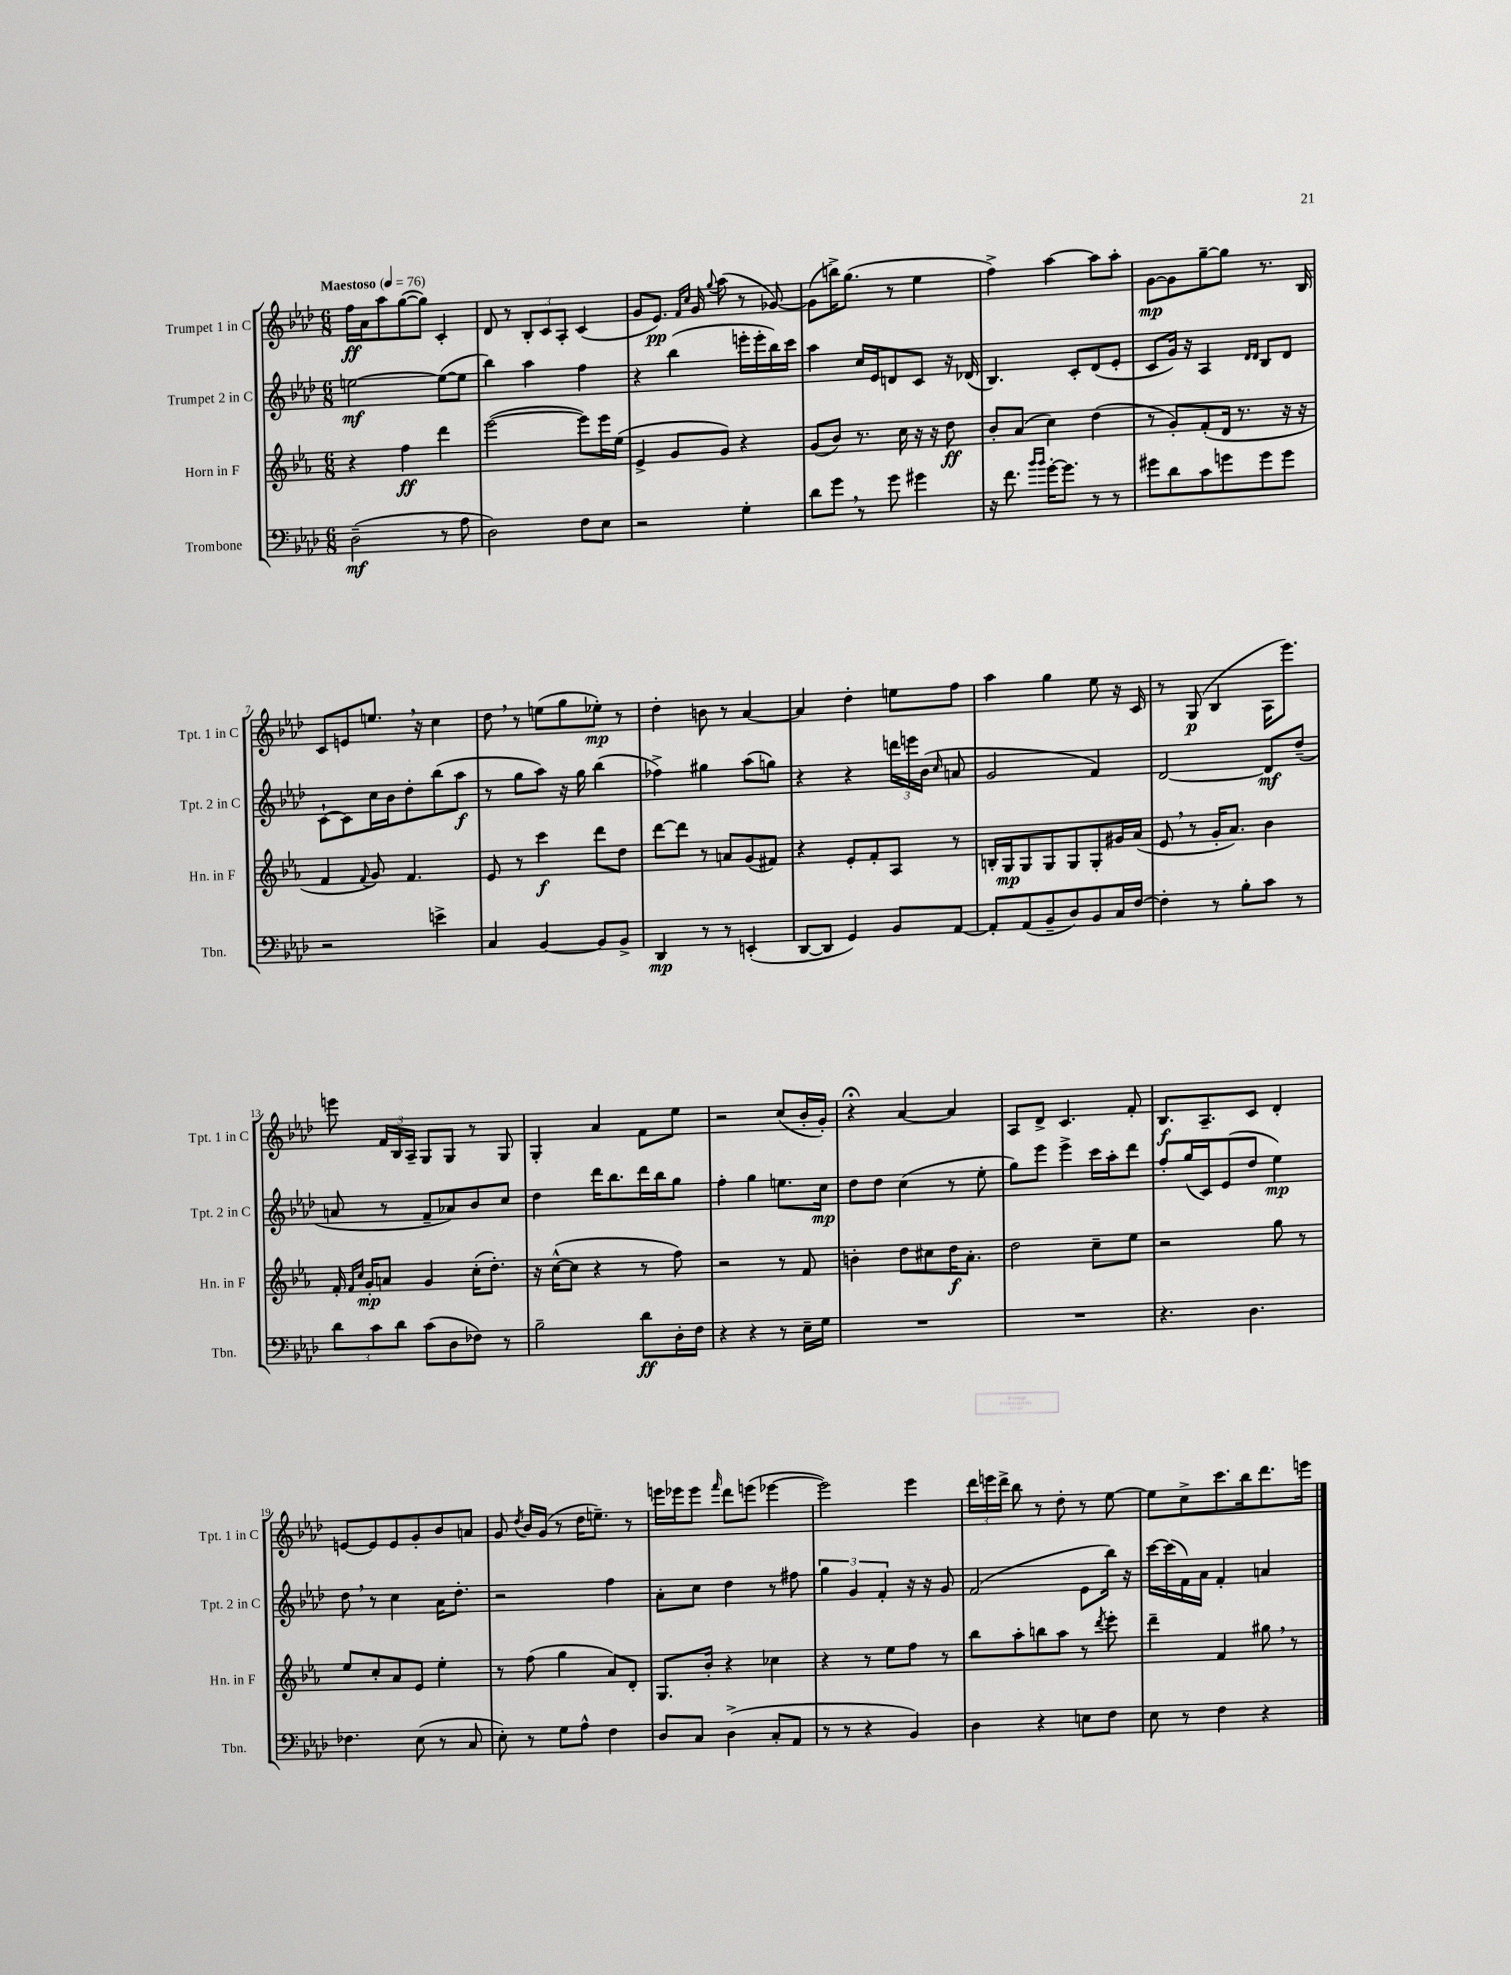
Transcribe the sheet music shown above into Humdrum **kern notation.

**kern	**kern	**kern	**kern
*staff4	*staff3	*staff2	*staff1
*clefF4	*clefG2	*clefG2	*clefG2
*k[b-e-a-d-]	*k[b-e-a-]	*k[b-e-a-d-]	*k[b-e-a-d-]
*M6/8	*M6/8	*M6/8	*M6/8
*MM76	*MM76	*MM76	*MM76
(2D-~	4r	[2ee	16ff
.	.	.	16a-
.	.	.	8aa-
.	4ff	.	([8gg
.	.	.	8gg])
8r	4ddd	(8ee_	4c'
8A-	.	8ee]	.
=	=	=	=
2D-)	([2eee-	4bb-)	8d-
.	.	.	8r
.	.	4aa-	12B-'
.	.	.	12c
.	.	.	12A-'
8F	8eee-])	4ff	(4c
8E-	16eee-	.	.
.	(16ee-	.	.
=	=	=	=
2r	4e-^	4r	8g
.	.	.	8.e-)
.	8g	(4bb-	.
.	.	.	16qqf
.	.	.	16qqcc
.	.	.	16g
.	.	.	8qqgg
.	8g)	.	(8aa-
4G'	4r	16eee'	8r
.	.	16eee'	.
.	.	16bb-)	[8g-)
.	.	16ccc	.
=	=	=	=
8d-	(8g	4aa-	(8g-]
8g	8b-)	.	16bb^)
.	.	.	(8.gg
8r	8.r	16cc	.
.	.	16e-	.
8g	.	8d	8r
.	16cc	.	.
4g#	16r	8c	4ee-
.	16r	.	.
.	8dd	16r	.
.	.	(16d-	.
=	=	=	=
16r	8b-'	4.B-)	4ff^)
8.f	.	.	.
.	(8a-	.	.
16qqb-	.	.	.
16qqb-	.	.	.
[16g'	4cc)	.	[4aa-
8.g]	.	.	.
.	.	8c'	.
8r	(4dd	(8d-	8aa-]
8r	.	8e-'	8aa-'
=	=	=	=
8g#	8r	8c	[8g
8d-	8g')	16g)	8g]
.	.	16r	.
8c	(8f'	4A-	[8gg~
8g	16d	.	8gg]
.	8.r	.	.
.	.	16qqd-	.
.	.	16qqd-	.
8g	.	8B-	8.r
8g	16r	8d-	.
.	16r	.	16B-
=	=	=	=
2r	4f	[8c`	8c
.	.	8c]	8e
.	8qqf	.	.
.	8g)	16cc	8.ee
.	.	16b-	.
.	4.f	8dd-'	.
.	.	.	16r
4e^	.	(8bb-	4cc
.	.	8aa-	.
=	=	=	=
4C	8e-	8r	8dd-
.	8r	8gg	8r
[4BB-	4ccc	8aa-)	(8ee
.	.	16r	8gg
.	.	16gg	.
8BB-]	8ddd	(4bb-	8ee-')
8BB-^	8dd	.	8r
=	=	=	=
4DD-	[8ddd	4ff-^)	4dd-'
.	8ddd]	.	.
8r	8r	4gg#	8b
8r	8a	.	8r
(4EE'	(8g	(8aa-	[4a-
.	8f#)	8gg)	.
=	=	=	=
[8DD-	4r	4r	4a-]
8DD-]	.	.	.
4GG)	8e-'	4r	4dd-'
.	8f'	.	.
8BB-	8A-	24ddd	8ee
.	.	24eee	.
.	.	(24b-	.
.	.	16qqcc	.
[8AA-	8r	8a	8ff
=	=	=	=
8AA-']	16B'	2g	4aa-
.	16G	.	.
(8AA-	8G	.	.
8BB-~	8G	.	4gg
8D-)	8G	.	.
8BB-	8G'	4f)	8ee-
16C	16g#	.	16r
[16F	(16a-	.	16c
=	=	=	=
4F']	8e-	[2d-	8r
.	8r	.	(8G
8r	16g'	.	4B-
.	8.a-)	.	.
8B-'	.	.	.
8c	4b-	8d-]	16A-
.	.	.	8.eee-)
8r	.	(8dd-~	.
=	=	=	=
12d-	16f'	8a	8eee
.	16qqf	.	.
.	16qqcc	.	.
.	16g'	.	.
12c	.	.	.
.	8a	8r	24f
12d-	.	.	24B-
.	.	.	24A-~
(8c	4g	8f~	8G
8D-	.	8a-)	8G
8F-)	(16cc'	8b-	8r
.	8.dd')	.	.
8r	.	8cc	8G
=	=	=	=
2B-~	16r	4dd-	4G'
.	([16cc^^	.	.
.	8cc]	.	.
.	4r	16ddd-	4a-
.	.	8.bb-	.
8d-	8r	16ddd-	8f
.	.	16bb-	.
16D-'	8ff)	8gg	8ee-
16F	.	.	.
=	=	=	=
4r	2r	4ff'	2r
4r	.	4gg	.
8r	8r	8.ee	(8cc
16E-~	8f	.	16b-'
16G	.	16cc	16g')
=	=	=	=
2.r	4b'	8dd-	4r;
.	.	8dd-	.
.	8dd	(4cc	[4a-
.	8cc#	.	.
.	16dd	8r	4a-]
.	8.a-'	.	.
.	.	8ee-'	.
=	=	=	=
2.r	2dd	8gg)	8A-
.	.	8eee-	8d-^
.	.	4eee-^	4.c
.	8cc~	16ccc	.
.	.	16aa-'	.
.	8ee-	8ddd-	8f'
=	=	=	=
4.r	2r	8ff'	8.B-
.	.	(16gg	.
.	.	16c)	8.A-~
.	.	(8e-	.
4.D-	.	8dd-	8c
.	8gg	4ee-)	4d-'
.	8r	.	.
=	=	=	=
4.F-	8ee-	8dd-	[8e
.	8cc'	8r	8e]
.	8a-	4cc	8e
(8E-	8e-	.	8g'
8r	4ee-'	16a-	8b-
.	.	8.dd-'	.
8C	.	.	8a
=	=	=	=
8E-')	8r	2r	8g
.	.	.	8qdd-
8r	(8ff	.	16b-
.	.	.	(16g
8G	4gg	.	8r
8A-^^	.	.	16dd-
.	.	.	8.ee~)
4F	8a-)	4ff	.
.	8d'	.	8r
=	=	=	=
8D-	8.G	8a-'	16eee
.	.	.	16eee-
8C	.	8cc	8eee-
.	16b-'	.	.
.	.	.	16qqfff
(4D-^	4r	4dd-	8ddd-
.	.	.	(8eee
8C'	4cc-	8r	[4eee-
8AA-	.	8ff#	.
=	=	=	=
8r	4r	6gg	2eee-])
8r	.	.	.
.	.	6g	.
4r	8r	.	.
.	.	6f'	.
.	8ee-	.	.
4BB-)	8ff	16r	4eee-
.	.	16r	.
.	8r	8g	.
=	=	=	=
4D-	8bb-	(2f	24ddd-
.	.	.	24eee
.	.	.	24ddd-^
.	8aa-'	.	8bb-
4r	8bb	.	8r
.	8aa-	.	8dd-'
8E	8r	8e-	8r
.	8qddd	.	.
8F	8eee-'	16bb-)	[8ee-
.	.	16r	.
=	=	=	=
8E-	4ddd~	[16ccc	8ee-]
.	.	(16ccc]	.
8r	.	16f)	8cc^
.	.	16a-	.
4F	4f	4f'	8.ccc
.	.	.	16bb-
4r	8gg#	4a	8.ddd-
.	8r	.	.
.	.	.	16eee
==	==	==	==
*-	*-	*-	*-
